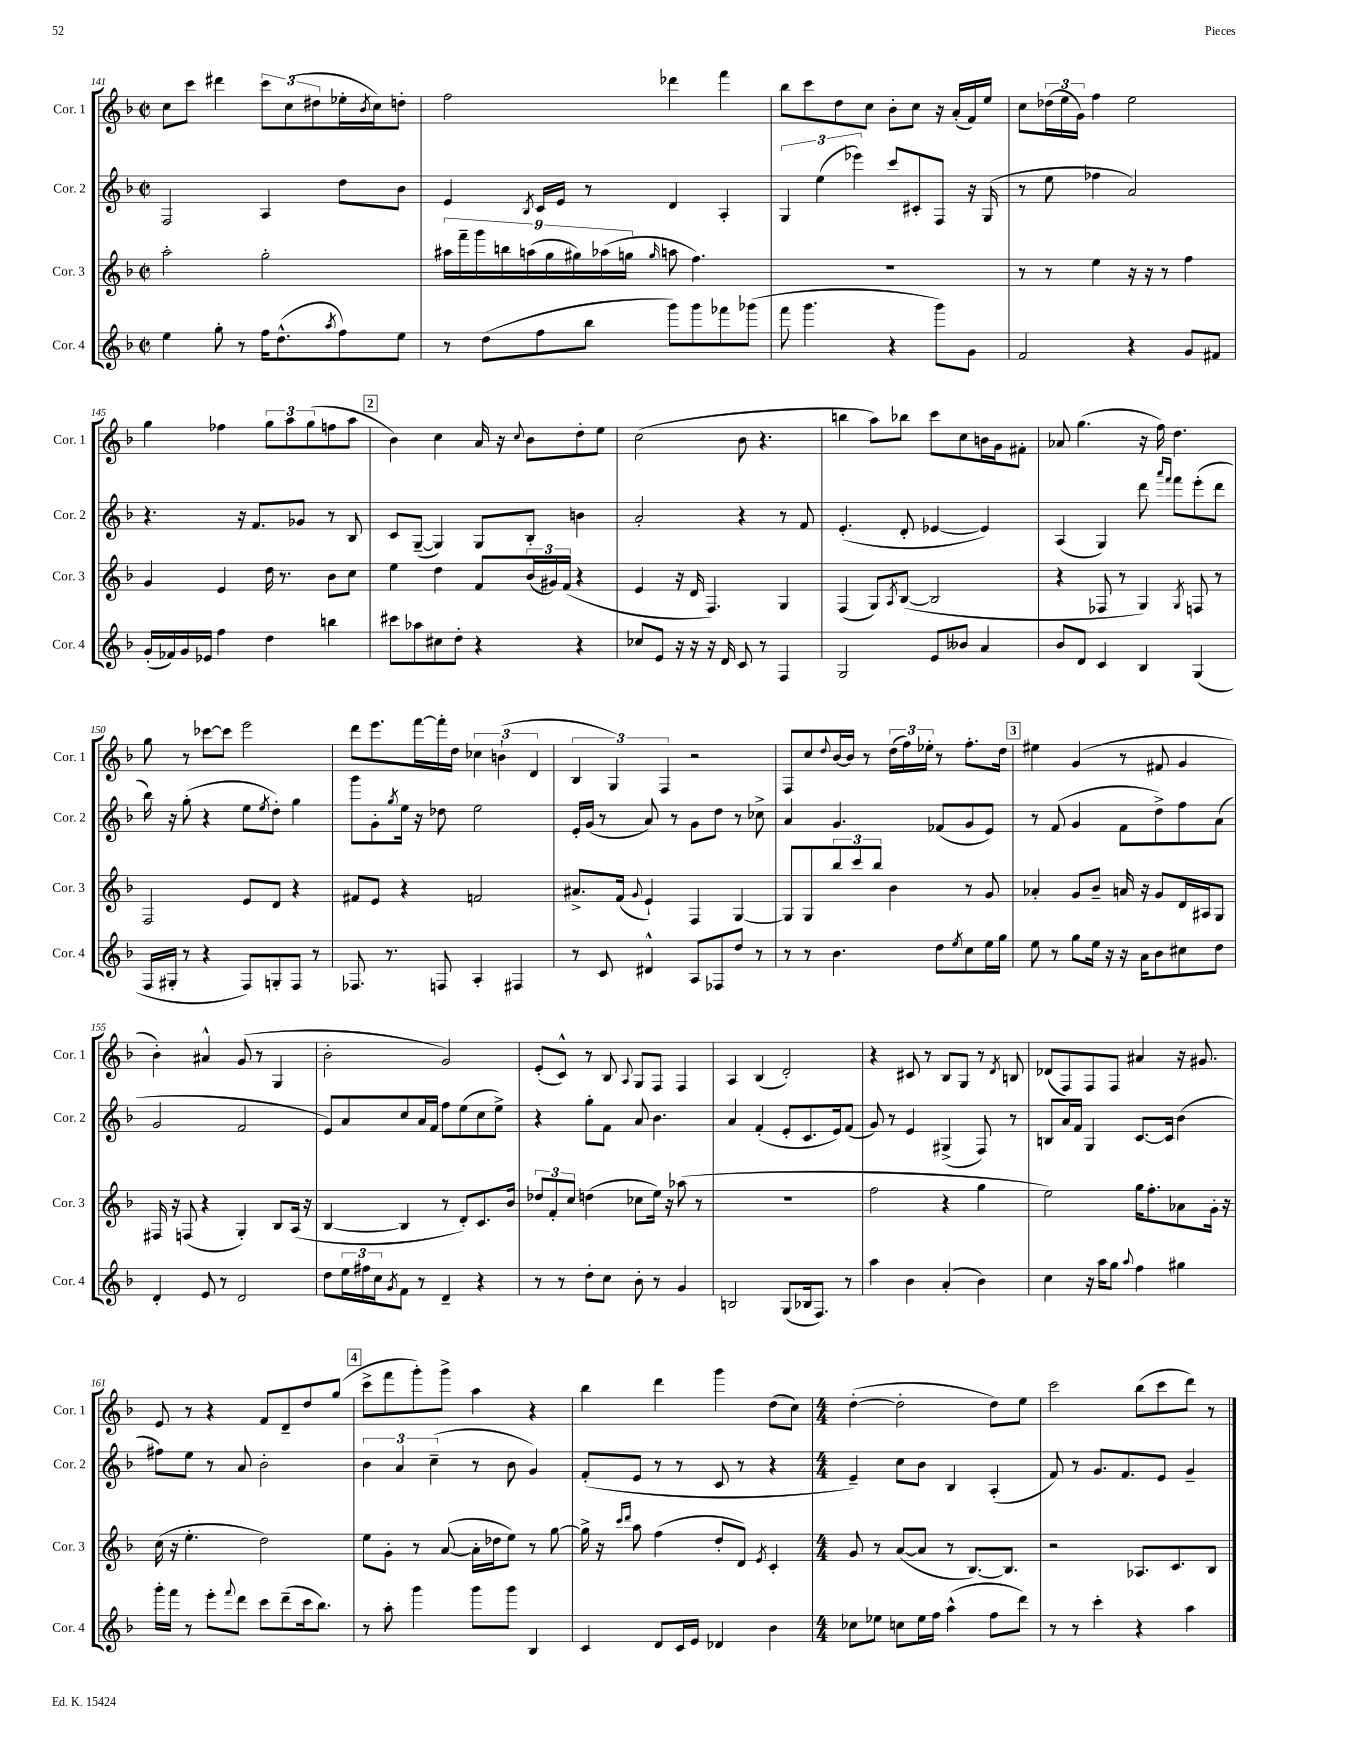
<<
\new StaffGroup <<
\new Staff = "s0" \with { instrumentName = "Cor. 1" shortInstrumentName = "Cor. 1" } {
    \clef treble \key f \major \defaultTimeSignature \time 2/2
    c''8 c'''8 dis'''4 \tuplet 3/2 { c'''8 c''8( dis''8 } ees''16-. \acciaccatura { bes'8 } c''16) d''8-. |
    f''2 des'''4 f'''4 |
    bes''8 c'''8 d''8 c''8 bes'8-. c''8 r16 a'16-.( f'16) e''16 |
    c''8 \tuplet 3/2 { des''16( e''16 g'16) } f''4 e''2 |
    g''4 fes''4 \tuplet 3/2 { g''8 a''8 g''8( } f''8 a''8 |
    \mark \markup { \box "2" } bes'4) c''4 a'16 r16 \appoggiatura { c''8 } bes'8 d''8-. e''8 |
    c''2( bes'8 r4. |
    b''4 a''8) bes''8 c'''8 c''8 b'16 g'16 fis'8-. |
    aes'8 g''4.( r16 f''16) d''4. |
    g''8 r8 ces'''8~ ces'''8 e'''2 |
    d'''8 e'''8. f'''16~ f'''16-. d''16 \tuplet 3/2 { ces''4 b'4-!( d'4 } |
    \tuplet 3/2 { bes4 g4) f4 } r2 |
    f8 c''8 \appoggiatura { d''8 } bes'16~ bes'16 r8 \tuplet 3/2 { d''16( f''16) ees''16-. } r8 f''8.-. d''16 |
    \mark \markup { \box "3" } eis''4 g'4( r8 fis'8 g'4 |
    bes'4-.) ais'4-^ g'8( r8 g4 |
    bes'2-. g'2) |
    e'8-.( c'8-^) r8 bes8 \appoggiatura { a8 } g8 f8 f4 |
    a4 bes4( d'2-.) |
    r4 cis'8 r8 bes8 g8 r8 \acciaccatura { d'8 } b8 |
    des'8( f8) f8 f8 ais'4 r16 gis'8. |
    e'8 r8 r4 f'8 d'8-- d''8 g''8( |
    \mark \markup { \box "4" } c'''8-> f'''8 g'''8-.) g'''8-> a''4 r4 |
    bes''4 d'''4 g'''4 d''8( c''8) |
    \numericTimeSignature \time 4/4 d''4~-.( d''2-. d''8) e''8 |
    c'''2 bes''8( c'''8 d'''8) r8 \bar "|." |
}
\new Staff = "s1" \with { instrumentName = "Cor. 2" shortInstrumentName = "Cor. 2" } {
    \clef treble \key f \major \defaultTimeSignature \time 2/2
    f2 a4 d''8 bes'8 |
    e'4 \acciaccatura { bes8 } c'16 e'16 r8 d'4 a4-. |
    \tuplet 3/2 { g4 e''4( ees'''4) } c'''8 cis'8-. f8 r16 g16( |
    r8 e''8 fes''4 a'2) |
    r4. r16 f'8. ges'8 r8 bes8 |
    \mark \markup { \box "2" } c'8 g8~--( g4) g8 bes8-. b'4 |
    a'2-. r4 r8 f'8 |
    e'4.-.( d'8-. ees'4~ ees'4) |
    a4( g4) d'''8 \grace { a'''16 f'''16 } f'''8 e'''8-.( d'''8 |
    bes''16) r16 g''8-.( r4 e''8 \acciaccatura { e''8 } d''8-.) g''4 |
    g'''8 g'8-. \acciaccatura { g''8 } e''16 r16 des''8 e''2 |
    e'16-. g'16( r8 a'8) r8 g'8 d''8 r8 ces''8-> |
    a'4 g'4. fes'8( g'8 e'8) |
    \mark \markup { \box "3" } r8 f'8( g'4 f'8 d''8->) f''8 a'8( |
    g'2 f'2 |
    e'8) a'8 c''8 a'16 f'16 f''8 e''8( c''8 e''8->) |
    r4 g''8-. f'8 a'8 bes'4. |
    a'4 f'4-.( e'8-. c'8. e'16) f'8( |
    g'8) r8 e'4 gis4->( f8) r8 |
    b8 a'16 f'16 g4 c'8.~ c'16 bes'4( |
    fis''8) e''8 r8 a'8 bes'2-. |
    \mark \markup { \box "4" } \tuplet 3/2 { bes'4 a'4 c''4--( } r8 bes'8 g'4) |
    f'8-.( e'8 r8 r8 c'8 r8 r4 |
    \numericTimeSignature \time 4/4 e'4--) c''8 bes'8 bes4 a4-.( |
    f'8) r8 g'8. f'8. e'8 g'4-- \bar "|." |
}
\new Staff = "s2" \with { instrumentName = "Cor. 3" shortInstrumentName = "Cor. 3" } {
    \clef treble \key f \major \defaultTimeSignature \time 2/2
    a''2-. g''2-. |
    \tuplet 9/8 { ais''16 f'''16-- g'''16 b''16 a''16( g''16 gis''16) aes''16( g''16 } \grace { g''16 } a''8 f''4.) |
    R1 |
    r8 r8 e''4 r16 r16 r8 f''4 |
    g'4 e'4 d''16 r8. bes'8 c''8 |
    \mark \markup { \box "2" } e''4 d''4 f'8 \tuplet 3/2 { bes'16( gis'16) f'16( } r4 |
    e'4 r16 d'16 f4.) g4 |
    f4( g8) \acciaccatura { a8 } bes8~( bes2 |
    r4 fes8 r8 g4) \acciaccatura { g8 } f8 r8 |
    f2 e'8 d'8 r4 |
    fis'8 e'8 r4 f'2 |
    ais'8.-> f'16( \appoggiatura { g'8 } e'4-!) f4 g4~ |
    g8 g8 \tuplet 3/2 { bes''8 c'''8 bes''8 } bes'4 r8 g'8 |
    \mark \markup { \box "3" } aes'4-. g'8 bes'8-- a'16 r16 g'8 d'16 ais16 g8 |
    fis16 r16 f8( r4 g4-.) bes8 a16( r16 |
    bes4~ bes4 r8 d'8-.) c'8. bes'16 |
    \tuplet 3/2 { des''8 f'8-. c''8 } d''4( ces''8 e''16) r16 aes''8( r8 |
    R1 |
    f''2 r4 g''4 |
    e''2) g''16 f''8.-. aes'8 g'16-. r16 |
    c''16( r16 e''4.-. d''2) |
    \mark \markup { \box "4" } e''8 g'8-. r8 a'8~( a'16-. des''16 e''8) r8 g''8~ |
    g''16-> r16 \grace { c'''16 d'''16 } a''8 f''4( d''8-. d'8) \acciaccatura { e'8 } c'4-. |
    \numericTimeSignature \time 4/4 g'8 r8 a'8~( a'8 r8 bes8.~) bes8. |
    r2 aes8. c'8. bes8 \bar "|." |
}
\new Staff = "s3" \with { instrumentName = "Cor. 4" shortInstrumentName = "Cor. 4" } {
    \clef treble \key f \major \defaultTimeSignature \time 2/2
    e''4 g''8-. r8 f''16 d''8.-^( \acciaccatura { a''8 } f''8) e''8 |
    r8 d''8( f''8 bes''8 g'''8) g'''8 fes'''8 ges'''8( |
    f'''8 g'''4. r4 g'''8) g'8 |
    f'2 r4 g'8 fis'8 |
    g'16-.( fes'16) g'16 ees'16 f''4 d''4 b''4 |
    \mark \markup { \box "2" } cis'''8 aes''8 cis''8 d''8-. r4 r4 |
    ces''8 e'8 r16 r16 r16 d'16 c'8 r8 f4 |
    g2 e'8 beses'8 a'4 |
    bes'8 d'8 c'4 bes4 g4( |
    f16 gis16-. r8 r4 f8) g8-. f8 r8 |
    fes8. r8. f8 a4-. fis4 |
    r8 c'8 dis'4-^ a8 fes8 d''8 r8 |
    r8 r8 bes'4. d''8 \acciaccatura { e''8 } c''8 e''16 g''16 |
    \mark \markup { \box "3" } e''8 r8 g''8 e''16 r16 r16 a'16 bes'8 cis''8 d''8 |
    d'4-. e'8 r8 d'2 |
    d''8 \tuplet 3/2 { e''16 fis''16 c''16 } \acciaccatura { g'8 } f'8 r8 d'4-- r4 |
    r8 r8 d''8-. c''8 bes'8-. r8 g'4 |
    b2 g8( bes16 f8.) r8 |
    a''4 bes'4 a'4-.( bes'4) |
    c''4 r16 a''16 g''8 \appoggiatura { a''8 } f''4 gis''4 |
    g'''16-. f'''16 r8 e'''8-. \appoggiatura { f'''8 } d'''8 c'''8 d'''8--( c'''16 bes''8.) |
    \mark \markup { \box "4" } r8 a''8-. g'''4 g'''8 g'''8 bes4 |
    c'4 d'8 c'16 e'16 des'4 bes'4 |
    \numericTimeSignature \time 4/4 ces''8 ees''8 c''8 ees''16 f''16 a''4-^( f''8 d'''8) |
    r8 r8 c'''4-. r4 a''4 \bar "|." |
}
>>
>>
\layout { \context { \Score currentBarNumber = #141 } }
